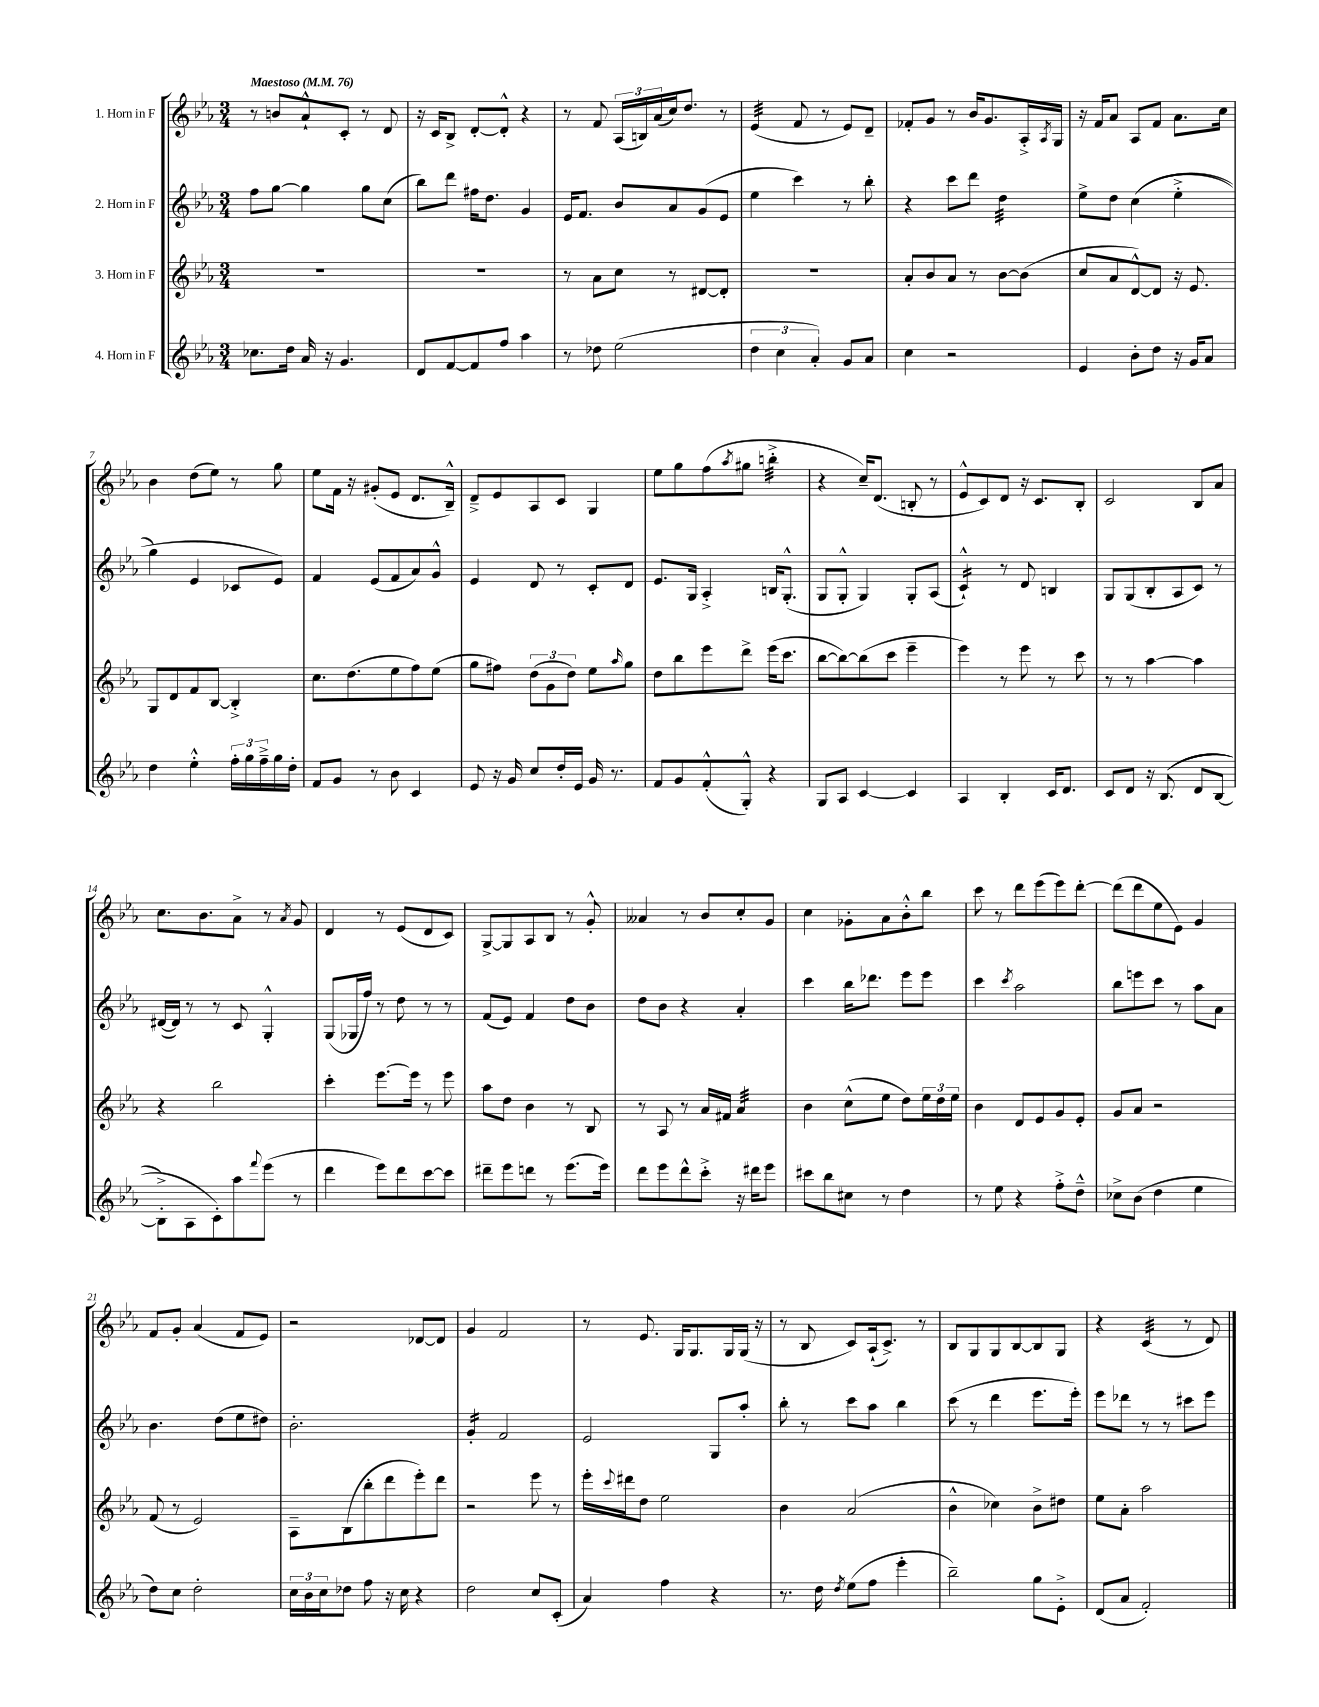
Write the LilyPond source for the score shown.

<<
\new StaffGroup <<
\new Staff = "s0" \with { instrumentName = "1. Horn in F" } {
    \clef treble \key ees \major \numericTimeSignature \time 3/4 \tempo "Maestoso" 4 = 76
    r8 b'8 aes'8-!-^ c'8-. r8 d'8 |
    r16 c'16 bes8-> d'8~-. d'8-.-^ r4 |
    r8 f'8 \tuplet 3/2 { aes16( b16) aes'16( } c''16) d''8. r8 |
    ees'4:32( f'8 r8 ees'8) d'8-- |
    fes'8-. g'8 r8 bes'16 g'8. aes16-.-> \acciaccatura { aes8 } g16 |
    r16 f'16 aes'8 aes8 f'8 aes'8. c''16 |
    bes'4 d''8( ees''8) r8 g''8 |
    ees''8 f'16 r16 gis'8-.( ees'8 d'8. bes16---^) |
    d'8---> ees'8 aes8 c'8 g4 |
    ees''8 g''8 f''8( \acciaccatura { aes''8 } gis''8 b''4:32-.-> |
    r4 c''16--) d'8.( b8-. r8 |
    ees'8-^ c'8) d'8 r16 c'8. bes8-. |
    c'2 bes8 aes'8 |
    c''8. bes'8. aes'8-> r8 \acciaccatura { aes'8 } g'8 |
    d'4 r8 ees'8( d'8 c'8) |
    g8~-> g8 aes8 bes8 r8 g'8-.-^ |
    aeses'4 r8 bes'8 c''8-. g'8 |
    c''4 ges'8-. aes'8 bes'8-.-^ bes''8 |
    c'''8 r8 d'''8 ees'''8( ees'''8) d'''8~-. |
    d'''8( d'''8 ees''8 ees'8) g'4 |
    f'8 g'8-. aes'4( f'8 ees'8) |
    r2 des'8~ des'8 |
    g'4 f'2 |
    r8 ees'8. g16 g8. g16 g16( r16 |
    r8 bes8 c'8) aes16-!( c'8.->) r8 |
    bes8 g8 g8 bes8~ bes8 g8 |
    r4 c'4:32( r8 d'8) \bar "|." |
}
\new Staff = "s1" \with { instrumentName = "2. Horn in F" } {
    \clef treble \key ees \major \numericTimeSignature \time 3/4
    f''8 g''8~ g''4 g''8 c''8( |
    bes''8) d'''8 fis''16 d''8. g'4 |
    ees'16 f'8. bes'8 aes'8 g'8( ees'8 |
    ees''4 c'''4) r8 bes''8-. |
    r4 c'''8 d'''8 d''4:32 |
    ees''8-> d''8 c''4(\( ees''4-.-> |
    g''4) ees'4 ces'8 ees'8\) |
    f'4 ees'8( f'8 aes'8) g'8-^ |
    ees'4 d'8 r8 c'8-. d'8 |
    ees'8. g16 aes4-.-> b16 g8.-.-^( |
    g8 g8-.-^ g4) g8-. aes8( |
    c'4:16-!-^) r8 d'8 b4 |
    g8 g8( bes8-. aes8 c'8) r8 |
    dis'16~( dis'16) r8 r8 c'8 g4-.-^ |
    g8( ges16 f''16) r8 d''8 r8 r8 |
    f'8( ees'8) f'4 d''8 bes'8 |
    d''8 bes'8 r4 aes'4-. |
    c'''4 bes''16 des'''8. ees'''8 ees'''8 |
    c'''4 \acciaccatura { c'''8 } aes''2 |
    bes''8 e'''8 c'''8 r8 aes''8 aes'8 |
    bes'4. d''8( ees''8 dis''8) |
    bes'2.-. |
    g'4:16-. f'2 |
    ees'2 g8 aes''8-. |
    bes''8-. r8 c'''8 aes''8 bes''4 |
    c'''8( r8 d'''4 ees'''8. ees'''16-.) |
    ees'''8 des'''8 r8 r8 cis'''8 ees'''8 \bar "|." |
}
\new Staff = "s2" \with { instrumentName = "3. Horn in F" } {
    \clef treble \key ees \major \numericTimeSignature \time 3/4
    R2. |
    R2. |
    r8 aes'8 c''8 r8 dis'8~ dis'8-. |
    R2. |
    aes'8-. bes'8 aes'8 r8 bes'8~ bes'8( |
    c''8 aes'8 d'8~-^) d'8 r16 ees'8. |
    g8 d'8 f'8 bes8~ bes4-.-> |
    c''8. d''8.( ees''8 f''8) ees''8( |
    g''8 fis''8) \tuplet 3/2 { d''8( g'8 d''8) } ees''8 \grace { aes''16 } g''8 |
    d''8 bes''8 ees'''8 d'''8-> ees'''16( c'''8. |
    bes''8~ bes''8~) bes''8( c'''8 ees'''4-- |
    ees'''4) r8 ees'''8 r8 c'''8 |
    r8 r8 aes''4~ aes''4 |
    r4 bes''2 |
    c'''4-. ees'''8.~ ees'''16 r8 ees'''8 |
    aes''8 d''8 bes'4 r8 bes8 |
    r8 aes8 r8 aes'16 fis'16 aes'4:32 |
    bes'4 c''8-^( ees''8 d''8) \tuplet 3/2 { ees''16 d''16 ees''16 } |
    bes'4 d'8 ees'8 g'8 ees'8-. |
    g'8 aes'8 r2 |
    f'8( r8 ees'2) |
    aes8-- bes8( bes''8-. d'''8 ees'''8-.) d'''8 |
    r2 ees'''8 r8 |
    ees'''16-. \appoggiatura { c'''8 } dis'''16 d''8 ees''2 |
    bes'4 aes'2( |
    bes'4-^ ces''4) bes'8-> dis''8 |
    ees''8 aes'8-. aes''2 \bar "|." |
}
\new Staff = "s3" \with { instrumentName = "4. Horn in F" } {
    \clef treble \key ees \major \numericTimeSignature \time 3/4
    ces''8. d''16 aes'16 r16 g'4. |
    d'8 f'8~ f'8 f''8 aes''4 |
    r8 des''8 ees''2( |
    \tuplet 3/2 { d''4 c''4 aes'4-.) } g'8 aes'8 |
    c''4 r2 |
    ees'4 bes'8-. d''8 r16 g'16 aes'8 |
    d''4 ees''4-.-^ \tuplet 3/2 { f''16-. g''16 f''16---> } g''16 d''16-. |
    f'8 g'8 r8 bes'8 c'4 |
    ees'8 r16 g'16 c''8 d''16-. ees'16 g'16 r8. |
    f'8 g'8 f'8-.-^( g8-.-^) r4 |
    g8 aes8 c'4~ c'4 |
    aes4 bes4-. c'16 d'8. |
    c'8 d'8 r16 bes8.(\( d'8 bes8~ |
    bes8-.->) aes8 c'8-.\) aes''8 \appoggiatura { f'''8 } ees'''8( r8 |
    d'''4 ees'''8) d'''8 c'''8~ c'''8 |
    dis'''8-- ees'''8 d'''8 r8 ees'''8.( ees'''16) |
    d'''8 ees'''8 d'''8-^ c'''8-.-> r16 dis'''16 ees'''8 |
    cis'''8 bes''8 cis''8 r8 d''4 |
    r8 ees''8 r4 f''8-.-> d''8---^ |
    ces''8-> bes'8( d''4 ees''4 |
    d''8) c''8 d''2-. |
    \tuplet 3/2 { c''16 bes'16 c''16 } des''8 f''8 r16 c''16 r4 |
    d''2 c''8 c'8-.( |
    aes'4) f''4 r4 |
    r8. d''16 \acciaccatura { d''8 } ees''8( f''8 ees'''4-. |
    bes''2--) g''8 ees'8-.-> |
    d'8( aes'8 f'2-.) \bar "|." |
}
>>
>>
